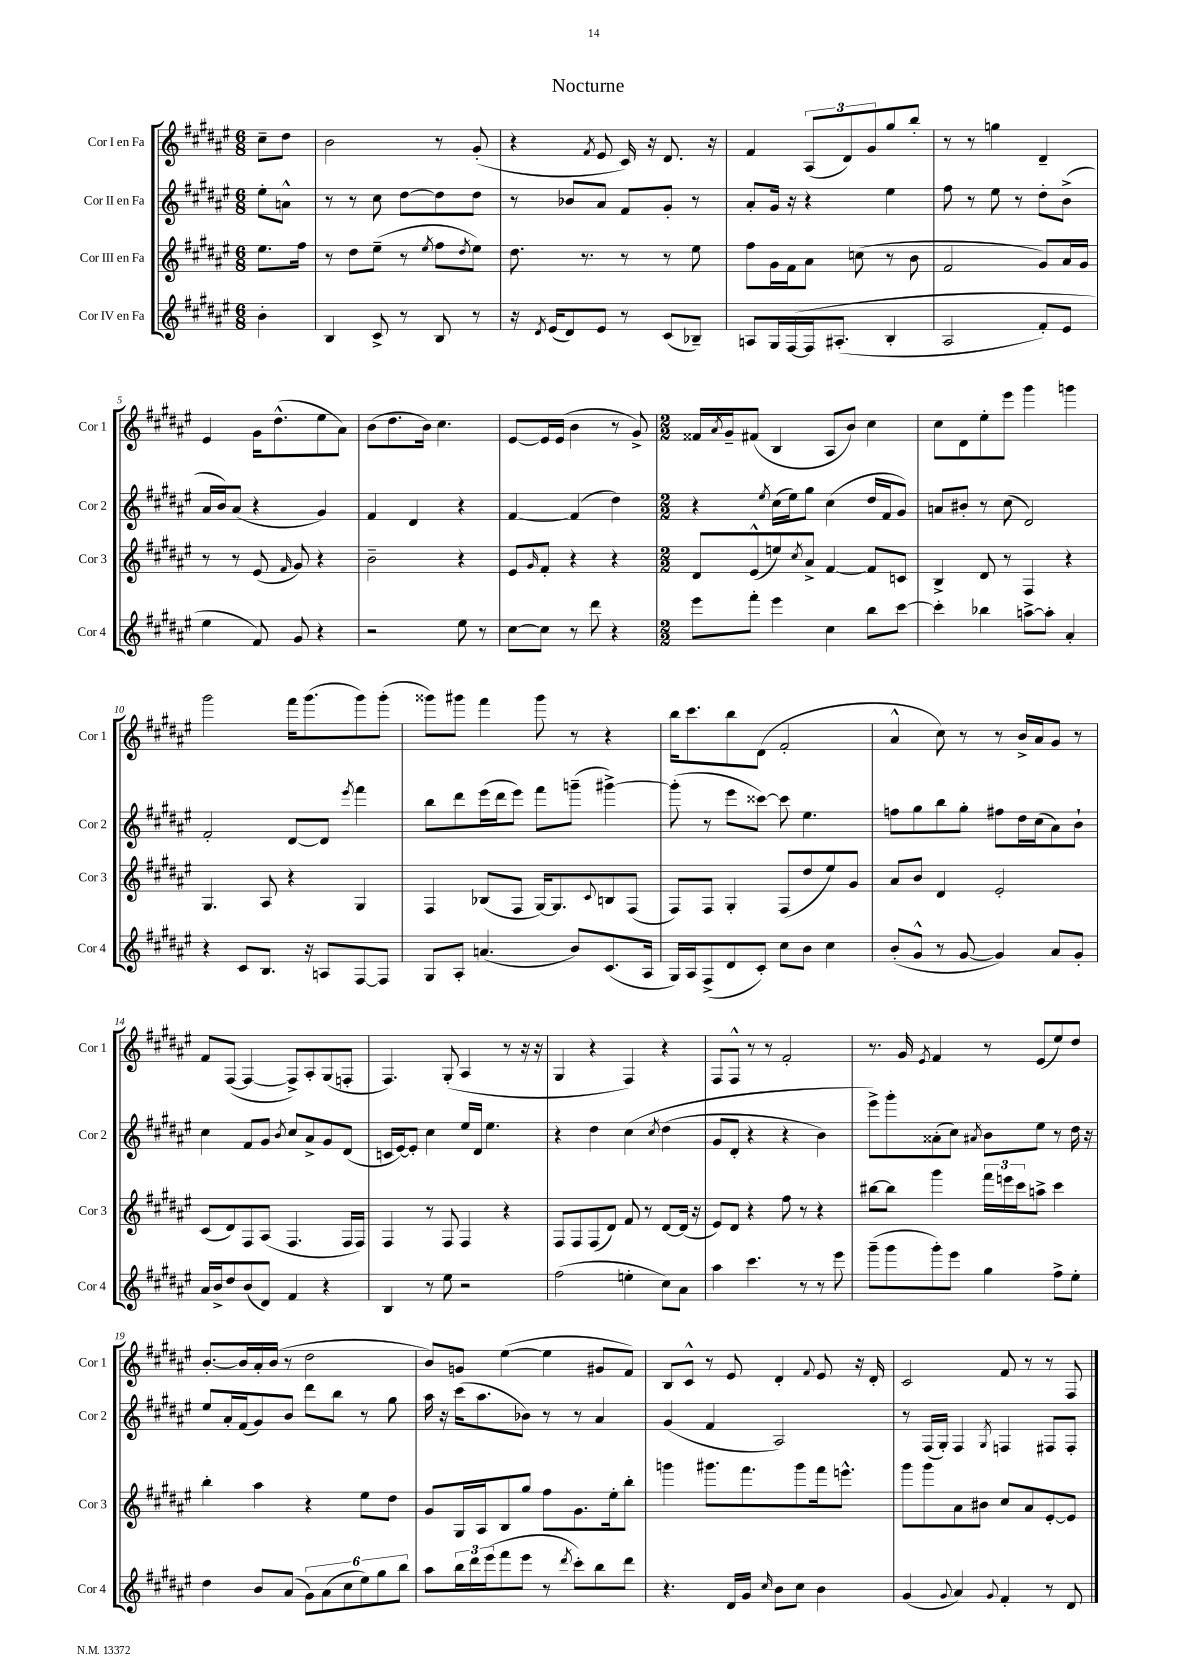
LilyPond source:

\header { title = "Nocturne" }
<<
\new StaffGroup <<
\new Staff = "s0" \with { instrumentName = "Cor I en Fa" shortInstrumentName = "Cor 1" } {
    \clef treble \key fis \major \numericTimeSignature \time 6/8 \partial 4
    cis''8-- dis''8 |
    b'2 r8 gis'8-.( |
    r4 \acciaccatura { fis'8 } eis'8 cis'16) r16 dis'8. r16 |
    fis'4 \tuplet 3/2 { ais8( dis'8) gis'8 } gis''8 b''8-. |
    r8 r8 g''4 dis'4-- |
    eis'4 gis'16 dis''8.-^( eis''8 ais'8) |
    b'8( dis''8. b'16) cis''4. |
    eis'8~ eis'16 eis'16( b'4 r8 gis'8->) |
    \numericTimeSignature \time 2/2 fisis'16 \acciaccatura { ais'8 } gis'16-- fis'8( b4 ais8 b'8) cis''4 |
    cis''8 dis'8 eis''8-. eis'''8 gis'''4 g'''4 |
    gis'''2 fis'''16 gis'''8.( gis'''8) gis'''8-.( |
    gisis'''8) gis'''8 fis'''4 gis'''8 r8 r4 |
    b''16 cis'''8. b''8 dis'8( fis'2-. |
    ais'4-^ cis''8) r8 r8 b'16-> ais'16 gis'8 r8 |
    fis'8 fis8~( fis4~ fis8->) ais8-. gis8( f8-. |
    fis4.) gis8-.( ais4 r8 r16 r16 |
    gis4 r4 fis4) r4 |
    fis8 fis8-^ r8 r8 fis'2-. |
    r8. gis'16 \acciaccatura { eis'8 } fis'4 r8 eis'8( eis''8) dis''8 |
    b'8.~-. b'16 ais'16-. b'16( r8 dis''2 |
    b'8) g'8 eis''4~( eis''4 gis'8 fis'8) |
    b8 cis'8-^ r8 eis'8 dis'4-. \appoggiatura { fis'8 } eis'8 r16 dis'16-. |
    cis'2 fis'8 r8 r8 fis8 \bar "|." |
}
\new Staff = "s1" \with { instrumentName = "Cor II en Fa" shortInstrumentName = "Cor 2" } {
    \clef treble \key fis \major \numericTimeSignature \time 6/8 \partial 4
    eis''8-. a'8-^ |
    r8 r8 cis''8 dis''8~ dis''8 dis''8 |
    r8 bes'8 ais'8 fis'8 gis'8-. r8 |
    ais'8-. gis'16 r16 r4 eis''4 |
    fis''8 r8 eis''8 r8 dis''8-. b'8->( |
    ais'16 b'16) ais'8( r4 gis'4) |
    fis'4 dis'4 r4 |
    fis'4~ fis'4( dis''4) |
    \numericTimeSignature \time 2/2 r4 \acciaccatura { eis''8 } cis''16( eis''16) gis''8 cis''4( dis''16 fis'16 gis'8) |
    a'8 bis'8-. r8 cis''8( dis'2) |
    fis'2-. dis'8~ dis'8 \acciaccatura { eis'''8 } fis'''4 |
    b''8 dis'''8 eis'''16( dis'''16 eis'''8) fis'''8 g'''8--( gis'''4~->) |
    gis'''8-.( r8 eis'''8 cisis'''8~) cisis'''8 eis''4. |
    f''8 gis''8 b''8 gis''8-. fis''8 dis''16 cis''16( ais'8) b'8-! |
    cis''4 fis'8 gis'8 \acciaccatura { b'8 } cis''8 ais'8-> gis'8 dis'8( |
    c'16 eis'16~) eis'8-. cis''4 eis''16 dis'16 eis''4. |
    r4 dis''4 cis''4\( \acciaccatura { cis''8 } dis''4( |
    gis'8 dis'8-. r4 r4 b'4) |
    eis'''8->\) gis'''8-. aisis'8-.( cis''8) \acciaccatura { ais'8 } b'8 eis''8 r8 dis''16 r16 |
    eis''8 ais'16-. fis'16( gis'8) b'8 dis'''8 b''8 r8 gis''8 |
    ais''16 r16 cis'''16( ais''8. bes'8) r8 r8 ais'4 |
    gis'4( fis'4 ais2) |
    r8 fis16( gis16-.) fis4 \acciaccatura { gis8 } f4 fis8 fis8-. \bar "|." |
}
\new Staff = "s2" \with { instrumentName = "Cor III en Fa" shortInstrumentName = "Cor 3" } {
    \clef treble \key fis \major \numericTimeSignature \time 6/8 \partial 4
    eis''8. fis''16 |
    r8 dis''8 eis''8--( r8 \acciaccatura { eis''8 } fis''8 \acciaccatura { dis''8 } eis''8) |
    dis''8. r8. r8 r8 eis''8 |
    fis''8 gis'16 fis'16 ais'8 c''8( r8 b'8 |
    fis'2 gis'8) ais'16 gis'16 |
    r8 r8 eis'8( \grace { fis'16 } gis'8) r4 |
    b'2-- r4 |
    eis'8 \grace { gis'16 } fis'8-. r4 r4 |
    \numericTimeSignature \time 2/2 dis'8 eis'8-^( e''8) \acciaccatura { cis''8 } ais'8-> fis'4~ fis'8 c'8 |
    b4-> dis'8 r8 fis4 r4 |
    gis4. ais8 r4 gis4 |
    fis4 bes8( fis8 gis16~) gis8. \appoggiatura { cis'8 } b8 fis8( |
    fis8) fis8 gis4-. fis8( dis''8 eis''8) gis'8 |
    ais'8 b'8 dis'4 eis'2-. |
    cis'8( dis'8) fis8 ais8( fis4. fis16 fis16) |
    fis4 r8 fis8 fis4 r4 |
    fis8 fis8 fis8( dis'8) fis'8 r8 dis'8~ dis'16( r16 |
    eis'8) dis'8 r4 fis''8 r8 r4 |
    bis''8~ bis''8 gis'''4 \tuplet 3/2 { fis'''16 e'''16 cis'''16 } a''8-> cis'''4 |
    b''4-. ais''4 r4 eis''8 dis''8 |
    gis'8 gis16 ais16 b8 gis''8 fis''8 gis'8. eis''16-. b''8-. |
    g'''4 gis'''8. fis'''8. gis'''8 fis'''16 e'''8.-^ |
    gis'''8 gis'''8 ais'8 bis'8 cis''8 ais'8 eis'8~-. eis'8 \bar "|." |
}
\new Staff = "s3" \with { instrumentName = "Cor IV en Fa" shortInstrumentName = "Cor 4" } {
    \clef treble \key fis \major \numericTimeSignature \time 6/8 \partial 4
    b'4-. |
    b4 cis'8-> r8 b8 r8 |
    r16 \acciaccatura { dis'8 } eis'16( dis'8) eis'8 r8 cis'8( bes8--) |
    a8 gis16 fis16~\( fis16 ais8.-.( b4-. |
    ais2 fis'8-.) eis'8 |
    eis''4 fis'8\) gis'8 r4 |
    r2 eis''8 r8 |
    cis''8~ cis''8 r8 dis'''8 r4 |
    \numericTimeSignature \time 2/2 eis'''8 fis'''8-. eis'''4 cis''4 b''8 cis'''8~ |
    cis'''4-. bes''4 a''8~-> a''8-. ais'4-. |
    r4 cis'8 b8. r16 a8 fis8~ fis8 |
    gis8 ais8-. a'4.( b'8) cis'8.( ais16 |
    gis16) ais16 fis8->( dis'8 cis'8-.) cis''8 b'8 cis''4 |
    b'8-.( gis'8-^ r8 gis'8~ gis'4) ais'8 gis'8-. |
    ais'16 b'16-> dis''8 b'8( dis'8) fis'4 r4 |
    b4 r8 eis''8 r2 |
    fis''2( e''4-. cis''8) ais'8 |
    ais''4 cis'''4. r8 r8 eis'''8 |
    gis'''8--( gis'''8 gis'''8-.) eis'''8 gis''4 fis''8-> eis''8-. |
    dis''4 b'8 ais'8( \tuplet 6/4 { gis'8) ais'8( cis''8 eis''8) gis''8 b''8 } |
    ais''8 \tuplet 3/2 { b''16 dis'''16 eis'''16( } fis'''8 eis'''8 r8 \acciaccatura { dis'''8 } cis'''8-.) b''8 dis'''8 |
    r4. dis'16 gis'16 \grace { cis''16 } b'8 cis''8 b'4 |
    gis'4( \appoggiatura { gis'8 } ais'4) \appoggiatura { gis'8 } fis'4-. r8 dis'8 \bar "|." |
}
>>
>>
